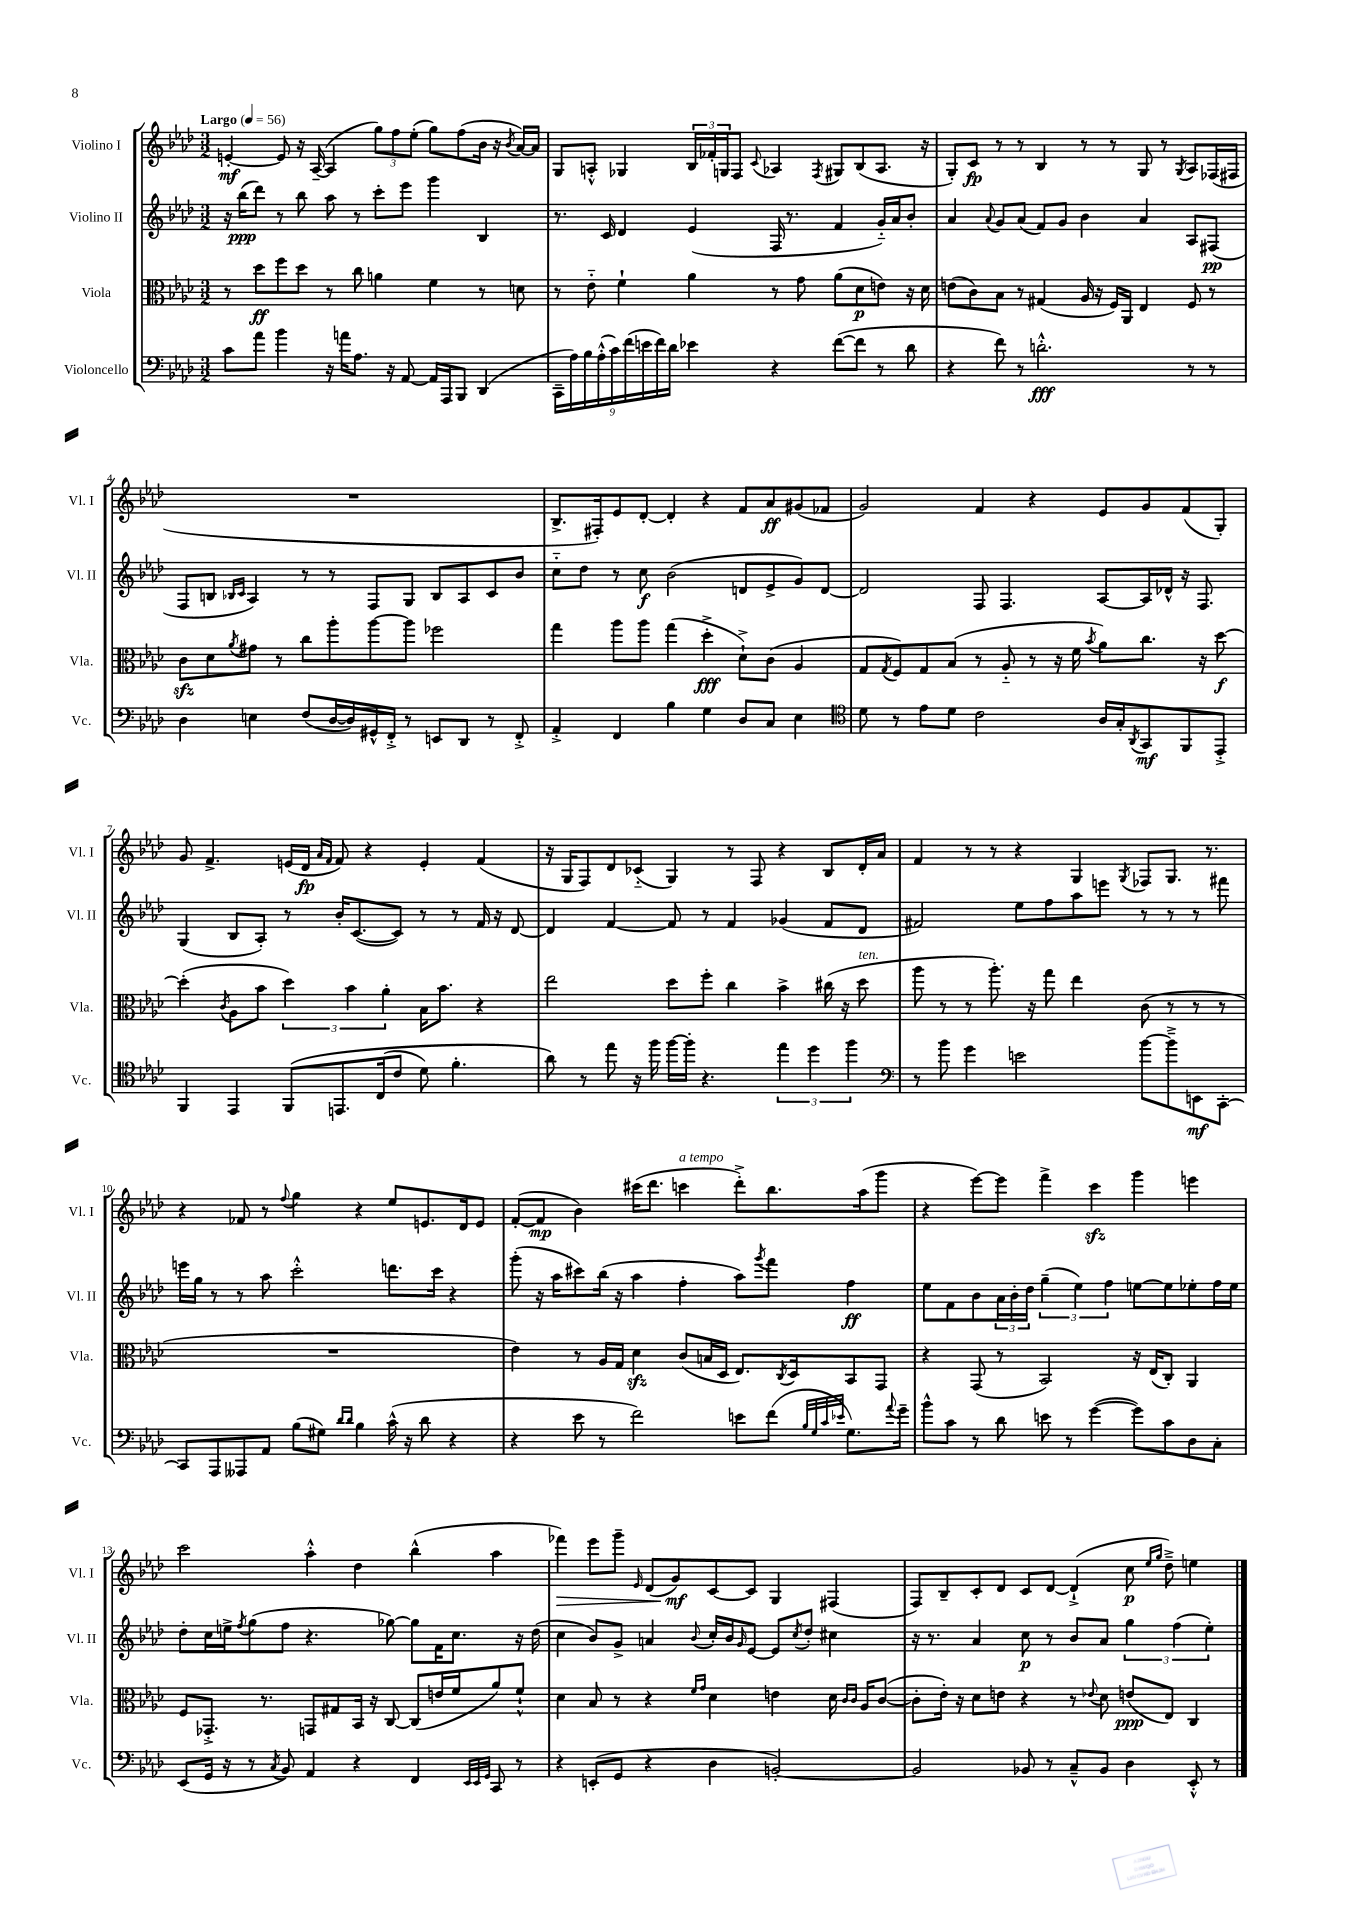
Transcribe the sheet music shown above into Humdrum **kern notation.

**kern	**dynam	**kern	**dynam	**kern	**dynam	**kern	**dynam
*part4	*part4	*part3	*part3	*part2	*part2	*part1	*part1
*staff4	*staff4	*staff3	*staff3	*staff2	*staff2	*staff1	*staff1
*I"Violoncello	*	*I"Viola	*	*I"Violino II	*	*I"Violino I	*
*I'Vc.	*	*I'Vla.	*	*I'Vl. II	*	*I'Vl. I	*
*clefF4	*	*clefC3	*	*clefG2	*	*clefG2	*
*k[b-e-a-d-]	*	*k[b-e-a-d-]	*	*k[b-e-a-d-]	*	*k[b-e-a-d-]	*
*M3/2	*	*M3/2	*	*M3/2	*	*M3/2	*
*MM56	*	*MM56	*	*MM56	*	*MM56	*
=1	=1	=1	=1	=1	=1	=1	=1
!	!	!	!	!	!	!LO:TX:a:B:t=Largo	!
8c\L	.	8r	.	16r	.	[4en'/	mf
.	.	.	.	(16bb-\KL	ppp	.	.
8a-\J	.	8dd-\L	ff	8ddd-\J)	.	.	.
4b-\	.	8ff\	.	8r	.	8e/]	.
.	.	8dd-\J	.	8bb-\	.	16r	.
.	.	.	.	.	.	([16A-~/	.
16r	.	8r	.	8aa-\	.	4A-/]	.
16an\KL	.	.	.	.	.	.	.
8.A-\J	.	8cc\	.	8r	.	.	.
.	.	4an\	.	8ccc'\L	.	12gg\L)	.
16r	.	.	.	.	.	.	.
.	.	.	.	.	.	12ff\	.
[8AA-/	.	.	.	8eee-\J	.	.	.
.	.	.	.	.	.	(12ee-'\J	.
16AA-/LL]	.	4f\	.	4ggg\	.	8gg\L)	.
16AAA-/J	.	.	.	.	.	.	.
8BBB-/J	.	.	.	.	.	(8ff\	.
(4DD-/	.	8r	.	4B-/	.	16b-\Jk	.
.	.	.	.	.	.	16r	.
.	.	.	.	.	.	8qb-/	.
.	.	8dn\	.	.	.	[16a-/LL)	.
.	.	.	.	.	.	16a-/JJ]	.
=2	=2	=2	=2	=2	=2	=2	=2
18CC~\LL	.	8r	.	8.r	.	8G/L	.
18A-\)	.	.	.	.	.	.	.
18B-\	.	.	.	.	.	.	.
.	.	8e-\	.	.	.	8An'^^/J	.
(18A-'^^\	.	.	.	.	.	.	.
.	.	.	.	16c/	.	.	.
18c\)	.	.	.	.	.	.	.
.	.	4f`\	.	4d-/	.	4G-X/	.
(18f\	.	.	.	.	.	.	.
18en\	.	.	.	.	.	.	.
18f\)	.	.	.	.	.	.	.
18d-\JJ	.	.	.	.	.	.	.
4e-X\	.	4a-\	.	(4e-/	.	24B-/LL	.
.	.	.	.	.	.	24f-X'/	.
.	.	.	.	.	.	24Gn/J	.
.	.	.	.	.	.	8F/J	.
.	.	.	.	.	.	8qqc/	.
4r	.	8r	.	16F/	.	4A-X/	.
.	.	.	.	8.r	.	.	.
.	.	8g\	.	.	.	.	.
.	.	.	.	.	.	8qF/	.
([8f\L	.	(8a-\L	.	4f/	.	8G#X/L	.
8f\J]	.	8d-\	p	.	.	(8B-/	.
8r	.	8en\J)	.	16g/LL)	.	8.A-/J	.
.	.	.	.	16a-/J	.	.	.
8d-\	.	16r	.	8b-'/J	.	.	.
.	.	16d-\	.	.	.	16r	.
=3	=3	=3	=3	=3	=3	=3	=3
4r	.	(8en\L	.	4a-/	.	8G'/L)	.
.	.	8c\)	.	.	.	8c/J	fp
.	.	.	.	8qqa-/	.	.	.
8f\)	.	8B-\J	.	8g/L	.	8r	.
8r	.	8r	.	(8a-/J	.	8r	.
2.dn'^^\	fff	(4G#X/	.	8f/L)	.	4B-/	.
.	.	.	.	8g/J	.	.	.
.	.	16A-/	.	4b-\	.	8r	.
.	.	16r	.	.	.	.	.
.	.	16F/LL)	.	.	.	8r	.
.	.	16AA-/JJ	.	.	.	.	.
.	.	4E-/	.	4a-/	.	8G/	.
.	.	.	.	.	.	8r	.
.	.	.	.	.	.	8qG/	.
8r	.	8F/	.	8A-/L	.	8A-/L	.
8r	.	8r	.	(8F#X/J	pp	(16F-X/L	.
.	.	.	.	.	.	16F#X/JJ	.
!!LO:LB:g=z
=4	=4	=4	=4	=4	=4	=4	=4
4D-\	.	8czz\L	.	8F/L	.	1.r	.
.	.	8d-\	.	8Bn/J	.	.	.
.	.	.	.	16qqB-X/LL	.	.	.
.	.	8qa-/	.	16qqc/JJ	.	.	.
4En\	.	8g#X\J	.	4A-/)	.	.	.
.	.	8r	.	.	.	.	.
(8F/L	.	8cc\L	.	8r	.	.	.
[16D-/L	.	8aa-'\	.	8r	.	.	.
16D-/])	.	.	.	.	.	.	.
16GG#X^^/	.	[8aa-\	.	8F/L	.	.	.
16FF'^/JJ	.	.	.	.	.	.	.
8r	.	8aa-\J]	.	8G/J	.	.	.
8EEn/L	.	2ff-X\	.	8B-/L	.	.	.
8DD-/J	.	.	.	8A-/	.	.	.
8r	.	.	.	8c/	.	.	.
8FF'^/	.	.	.	8b-/J	.	.	.
=5	=5	=5	=5	=5	=5	=5	=5
4AA-'^/	.	4gg\	.	8cc\L	.	8.B-^/L	.
.	.	.	.	8dd-\J	.	.	.
.	.	.	.	.	.	16F#X'/k)	.
4FF/	.	8aa-\L	.	8r	.	8e-/	.
.	.	8aa-\J	.	8cc\	f	[8d-'/J	.
4B-\	.	(4gg\	.	(2b-\	.	4d-'/]	.
4G\	.	4dd-'^\	fff	.	.	4r	.
8D-/L	.	8d-`^\L)	.	8dn/L	.	8f/L	.
8C/J	.	(8c\J	.	8e-^/	.	8a-/	ff
4E-\	.	4A-/	.	8g/)	.	(8g#X/	.
.	.	.	.	[8d/J	.	8f-X/J	.
=6	=6	=6	=6	=6	=6	=6	=6
*clefC4	*	*	*	*	*	*	*
8d-\	.	8G/L	.	2d/]	.	2g/)	.
.	.	8qG/	.	.	.	.	.
8r	.	8F/)	.	.	.	.	.
8e-\L	.	8G/	.	.	.	.	.
8d-\J	.	(8B-/J	.	.	.	.	.
2c\	.	8r	.	8F/	.	4f/	.
.	.	8A-/	.	4.F/	.	.	.
.	.	8r	.	.	.	4r	.
.	.	16r	.	.	.	.	.
.	.	16f\	.	.	.	.	.
.	.	8qb-/	.	.	.	.	.
16A-/LL	.	8a-\L)	.	[8A-/L	.	8e-/L	.
16G'/J	.	.	.	.	.	.	.
8qAA-/	.	.	.	.	.	.	.
8GG/	mf	8.cc\J	.	16A-/L]	.	8g/	.
.	.	.	.	16d-X^^/JJ	.	.	.
8FF/	.	.	.	16r	.	(8f/	.
.	.	16r	.	8.F/	.	.	.
8EE-'^/J	.	[8dd-\	f	.	.	8G'/J)	.
!!LO:LB:g=z
=7	=7	=7	=7	=7	=7	=7	=7
4FF/	.	(4dd-'\]	.	(4G/	.	8g/	.
.	.	.	.	.	.	4.f^/	.
.	.	8qc/	.	.	.	.	.
4EE-/	.	8A-\L	.	8B-/L	.	.	.
.	.	8b-\J	.	8A-'/J)	.	.	.
(8FF/L	.	6dd-\)	.	8r	.	(16en/LL	.
.	.	.	.	.	.	16d-/JJ	fp
.	.	.	.	.	.	16qqa-/LL	.
.	.	.	.	.	.	16qqf/JJ	.
8.EEn/	.	.	.	16b-'/KL	.	8f/)	.
.	.	6b-\	.	.	.	.	.
.	.	.	.	([8.c/	.	.	.
.	.	.	.	.	.	4r	.
(16C/k	.	.	.	.	.	.	.
.	.	6a-'\	.	.	.	.	.
8c/J	.	.	.	8c/J])	.	.	.
8d-\)	.	16B-\KL	.	8r	.	4e'/	.
.	.	8.b-\J	.	.	.	.	.
4.f'\	.	.	.	8r	.	.	.
.	.	4r	.	16f/	.	(4f/	.
.	.	.	.	16r	.	.	.
.	.	.	.	[8d-/	.	.	.
=8	=8	=8	=8	=8	=8	=8	=8
8a-\)	.	2ee-\	.	4d-/]	.	16r	.
.	.	.	.	.	.	16G/KL	.
8r	.	.	.	.	.	8F/)	.
8ee-\	.	.	.	[4f/	.	8d-/	.
16r	.	.	.	.	.	(8c-X/J	.
16ff\	.	.	.	.	.	.	.
[16ff\LL	.	8dd-\L	.	8f/]	.	4G/)	.
16ff'\JJ]	.	.	.	.	.	.	.
4.r	.	8ff'\J	.	8r	.	.	.
.	.	4cc\	.	4f/	.	8r	.
.	.	.	.	.	.	8F/	.
6ee-\	.	4b-^\	.	(4g-X/	.	4r	.
6dd-\	.	.	.	.	.	.	.
.	.	(16cc#X\	.	8f/L	.	8B-/L	.
.	.	16r	.	.	.	.	.
6ff\	.	.	.	.	.	.	.
!	!	!LO:TX:a:i:t=ten.	!	!	!	!	!
.	.	8dd-\	.	8d-/J	.	16d-'/L	.
.	.	.	.	.	.	16a-/JJ	.
=9	=9	=9	=9	=9	=9	=9	=9
*clefF4	*	*	*	*	*	*	*
8r	.	8aa-\	.	2f#X/)	.	4f/	.
8b-\	.	8r	.	.	.	.	.
4g\	.	8r	.	.	.	8r	.
.	.	8.aa-'\)	.	.	.	8r	.
2en\	.	.	.	8ee-\L	.	4r	.
.	.	16r	.	.	.	.	.
.	.	8gg\	.	8ff\	.	.	.
.	.	4ee-\	.	8aa-\	.	4G/	.
.	.	.	.	8eeen\J	.	.	.
.	.	.	.	.	.	8qG/	.
[8b-\L	.	(8c\	.	8r	.	8F-X/L	.
8b-~^\]	.	8r	.	8r	.	8.G/J	.
8EEn\	mf	8r	.	8r	.	.	.
.	.	.	.	.	.	8.r	.
[8CC'\J	.	8r	.	8fff#X\	.	.	.
!!LO:LB:g=z
=10	=10	=10	=10	=10	=10	=10	=10
8CC/L]	.	1.r	.	16eeen\LL	.	4r	.
.	.	.	.	16gg\JJ	.	.	.
8AAA-/	.	.	.	8r	.	.	.
8AAA--X/	.	.	.	8r	.	8f-X/	.
8AA-/J	.	.	.	8aa-\	.	8r	.
.	.	.	.	.	.	8qqff/	.
(8B-\L	.	.	.	2ccc'^^\	.	4gg\	.
8G#X\J)	.	.	.	.	.	.	.
16qqd-/LL	.	.	.	.	.	.	.
16qqd-/JJ	.	.	.	.	.	.	.
4B-\	.	.	.	.	.	4r	.
(16c^^\	.	.	.	8.dddn\L	.	8ee-/L	.
16r	.	.	.	.	.	.	.
8d-\	.	.	.	.	.	8.en/	.
.	.	.	.	16ccc\Jk	.	.	.
4r	.	.	.	4r	.	.	.
.	.	.	.	.	.	16d-/k	.
.	.	.	.	.	.	8e/J	.
=11	=11	=11	=11	=11	=11	=11	=11
4r	.	4e-\)	.	(8ggg'\	.	([8f'/L	.
.	.	.	.	16r	.	8f/J]	mp
.	.	.	.	16aa-\KL	.	.	.
8e-\	.	8r	.	8ccc#X\)	.	4b-\)	.
8r	.	16A-/LL	.	(16bb-\Jk	.	.	.
.	.	16G/JJ	.	16r	.	.	.
2f\)	.	4d-zz\	.	4aa-\	.	(16ccc#X\KL	.
.	.	.	.	.	.	8.ddd-\J	.
!	!	!	!	!	!	!LO:TX:a:i:t=a tempo	!
.	.	(8c/L	.	4ff'\	.	4cccn\	.
.	.	16Bn/L	.	.	.	.	.
.	.	16D-/JJ	.	.	.	.	.
8en\L	.	8.E-/L)	.	8aa-\L)	.	8ddd-'^\L)	.
.	.	.	.	8qggg/	.	.	.
(8f\J	.	.	.	8fff\J	.	8.bb-\	.
.	.	8qC/	.	.	.	.	.
.	.	16D-/k	.	.	.	.	.
32qqB-/LLL	.	.	.	.	.	.	.
32qqG/	.	.	.	.	.	.	.
32qqc/	.	.	.	.	.	.	.
32qqe-X/JJJ	.	.	.	.	.	.	.
8.G\L)	.	8BB-/	.	4ff\	ff	.	.
.	.	.	.	.	.	(16aa-\k	.
.	.	8GG/J	.	.	.	8ggg\J	.
8qqa-/	.	.	.	.	.	.	.
16g~\Jk	.	.	.	.	.	.	.
=12	=12	=12	=12	=12	=12	=12	=12
8b-^^\L	.	4r	.	8ee-\L	.	4r	.
8c\J	.	.	.	8f\	.	.	.
8r	.	(8GG/	.	8b-\	.	[8eee-\L)	.
8d-\	.	8r	.	24a-\L	.	8eee-\J]	.
.	.	.	.	24b-'\	.	.	.
.	.	.	.	24dd-\JJ	.	.	.
8en\	.	2BB-/)	.	(6gg~\	.	4fff^\	.
8r	.	.	.	.	.	.	.
.	.	.	.	6ee-\)	.	.	.
([4g\	.	.	.	.	.	4ccczz\	.
.	.	.	.	6ff\	.	.	.
8g\L])	.	16r	.	[8een\L	.	4ggg\	.
.	.	(16E-/KL	.	.	.	.	.
8c\	.	8C'/J)	.	8ee\]	.	.	.
8D-\	.	4AA-/	.	8ee-X'\	.	4eeen\	.
8C'\J	.	.	.	16ff\L	.	.	.
.	.	.	.	16ee-\JJ	.	.	.
!!LO:LB:g=z
=13	=13	=13	=13	=13	=13	=13	=13
(8EE-/L	.	8F/L	.	8dd-'\L	.	2ccc\	.
16GG/Jk	.	8.GG-X'^/J	.	16cc\L	.	.	.
16r	.	.	.	16een^\J	.	.	.
.	.	.	.	8qff/	.	.	.
8r	.	.	.	(8gg\	.	.	.
.	.	8.r	.	.	.	.	.
8qC/	.	.	.	.	.	.	.
8BB-/)	.	.	.	8ff\J	.	.	.
4AA-/	.	8GGn/L	.	4.r	.	4aa-'^^\	.
.	.	8G#X/	.	.	.	.	.
4r	.	16BB-/Jk	.	.	.	4dd-\	.
.	.	16r	.	.	.	.	.
.	.	[8C/	.	[8gg-X\)	.	.	.
4FF/	.	(8C/L]	.	8gg-\L]	.	(4bb-^^\	.
.	.	16en/L	.	16f\K	.	.	.
.	.	16f/J	.	8.cc\J	.	.	.
32qqEE-/LLL	.	.	.	.	.	.	.
32qqEE-/	.	.	.	.	.	.	.
32qqGG/JJJ	.	.	.	.	.	.	.
8CC/	.	8a-/)	.	.	.	4aa-\	.
8r	.	8f`^^/J	.	16r	.	.	.
.	.	.	.	(16dd-\	.	.	.
=14	=14	=14	=14	=14	=14	=14	=14
!	!	!	!	!	!	!	!LO:HP:b
4r	.	4d-\	.	4cc\	.	4fff-X\)	>
(8EEn'/L	.	8B-/	.	8b-/L)	.	8eee-\L	.
8GG/J	.	8r	.	8g^/J	.	8ggg~\J	.
.	.	.	.	.	.	16qqe-/	.
4r	.	4r	.	4an/	.	(8d-/L	.
.	.	.	.	.	.	8g/)	mf
.	.	16qqf/LL	.	.	.	.	.
.	.	16qqg/JJ	.	8qqb-/	.	.	.
4D-\	.	4d-\	.	16cc'/LL	.	[8c/	]
.	.	.	.	16b-/J	.	.	.
.	.	.	.	16qqg/	.	.	.
.	.	.	.	[8e-/J	.	8c/J]	.
[2BBn'/)	.	4en\	.	8e-/L]	.	4G/	.
.	.	.	.	8qcc/	.	.	.
.	.	.	.	8dd-'/J	.	.	.
.	.	16d-\	.	4cc#X\	.	(4F#X/	.
.	.	16qqc/LL	.	.	.	.	.
.	.	16qqc/JJ	.	.	.	.	.
.	.	16A-/KL	.	.	.	.	.
.	.	([8c/J	.	.	.	.	.
=15	=15	=15	=15	=15	=15	=15	=15
2BB/]	.	8c'\L]	.	16r	.	8F/L)	.
.	.	.	.	8.r	.	.	.
.	.	16e-'\Jk)	.	.	.	8B-~/	.
.	.	16r	.	.	.	.	.
.	.	8d-\L	.	4a-/	.	8c'/	.
.	.	8en\J	.	.	.	8d-/J	.
8BB-X/	.	4r	.	8cc\	p	8c/L	.
8r	.	.	.	8r	.	[8d-/J	.
8C~^^/L	.	8r	.	8b-/L	.	(4d-`^/]	.
.	.	8qqe-X/	.	.	.	.	.
8BB-/J	.	8d-\	.	8a-/J	.	.	.
4D-\	.	(8en/L	ppp	6gg\	.	8cc\	p
.	.	.	.	.	.	16qqee-/LL	.
.	.	.	.	.	.	16qqgg/JJ	.
.	.	8E-/J)	.	.	.	8dd-~^\)	.
.	.	.	.	(6ff\	.	.	.
8EE-'^^/	.	4C/	.	.	.	4een\	.
.	.	.	.	6ee-'\)	.	.	.
8r	.	.	.	.	.	.	.
==	==	==	==	==	==	==	==
*-	*-	*-	*-	*-	*-	*-	*-
